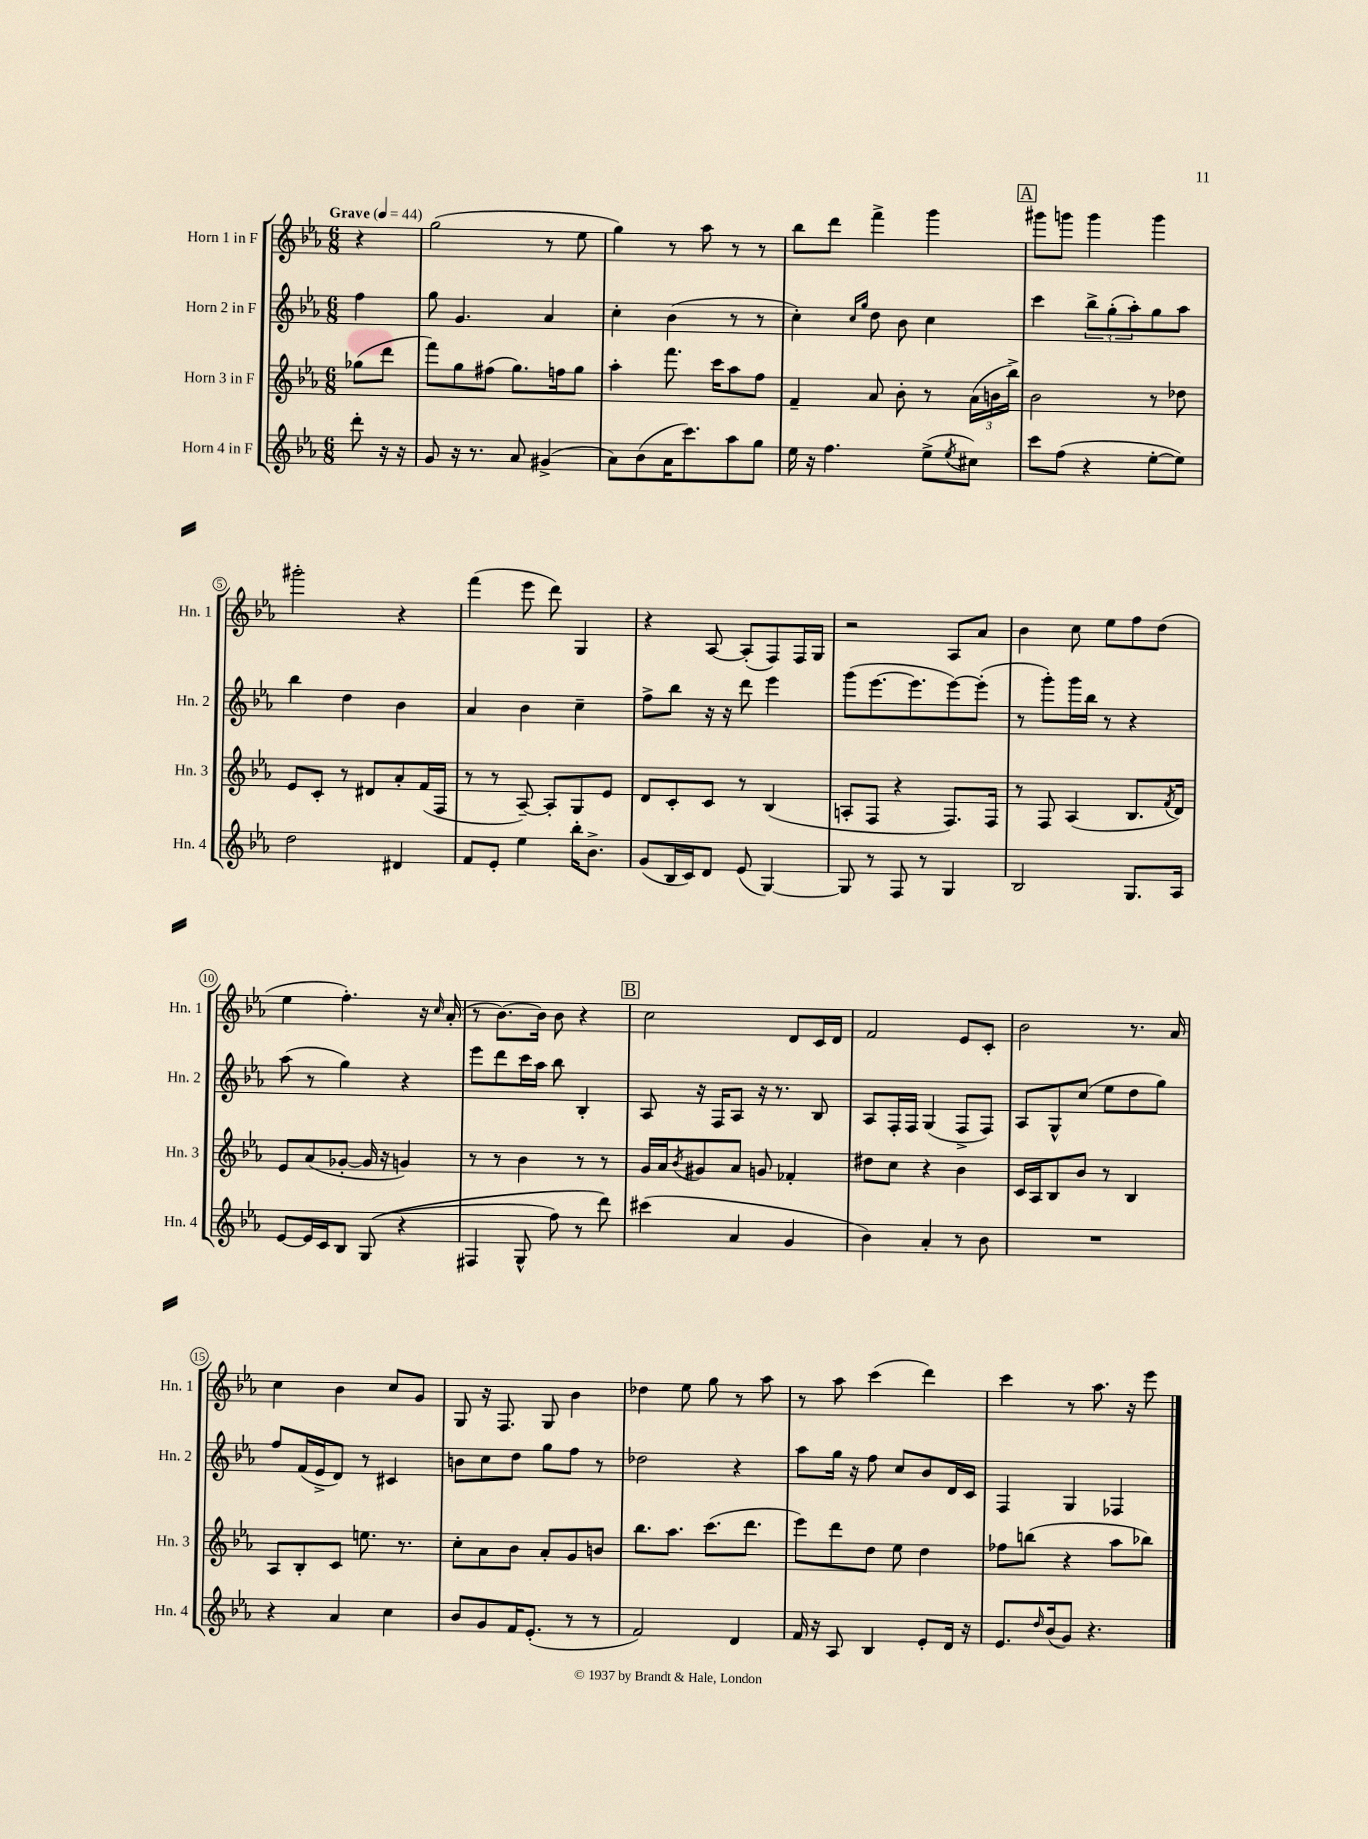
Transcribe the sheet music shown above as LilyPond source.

<<
\new StaffGroup <<
\new Staff = "s0" \with { instrumentName = "Horn 1 in F" shortInstrumentName = "Hn. 1" } {
    \clef treble \key ees \major \numericTimeSignature \time 6/8 \partial 4 \tempo "Grave" 4 = 44
    r4 |
    g''2( r8 ees''8 |
    g''4) r8 aes''8 r8 r8 |
    bes''8 d'''8 f'''4-> g'''4 |
    \mark \markup { \box "A" } gis'''8 g'''8 g'''4 g'''4 |
    gis'''2-. r4 |
    f'''4( ees'''8 d'''8) g4 |
    r4 aes8~ aes8-.( f8) f16 g16 |
    r2 aes8 aes'8 |
    bes'4 c''8 ees''8 f''8 d''8( |
    ees''4 f''4.-.) r16 \grace { c''16 } aes'16-.( |
    r8 bes'8.~) bes'16 bes'8 r4 |
    \mark \markup { \box "B" } c''2 d'8 c'16 d'16 |
    f'2 ees'8 c'8-. |
    bes'2 r8. aes'16 |
    c''4 bes'4 c''8 g'8 |
    g8 r16 f8. g8 bes'4 |
    des''4 ees''8 g''8 r8 aes''8 |
    r8 aes''8 c'''4( d'''4) |
    c'''4 r8 aes''8. r16 ees'''8 \bar "|." |
}
\new Staff = "s1" \with { instrumentName = "Horn 2 in F" shortInstrumentName = "Hn. 2" } {
    \clef treble \key ees \major \numericTimeSignature \time 6/8 \partial 4
    f''4 |
    g''8 g'4. aes'4 |
    c''4-. bes'4( r8 r8 |
    c''4-.) \grace { c''16 g''16 } d''8 bes'8 c''4 |
    \mark \markup { \box "A" } c'''4 \tuplet 3/2 { bes''8-> g''8-.( aes''8-.) } g''8 aes''8 |
    bes''4 d''4 bes'4 |
    aes'4 bes'4 c''4-- |
    f''8-> bes''8 r16 r16 d'''8 ees'''4 |
    g'''8( ees'''8.~ ees'''8. ees'''8~) ees'''8-.( |
    r8 g'''8-.) g'''16 bes''16 r8 r4 |
    aes''8( r8 g''4) r4 |
    ees'''8 d'''8 c'''16 aes''16 bes''8 bes4-. |
    \mark \markup { \box "B" } aes8 r16 f16 aes8 r16 r8. bes8 |
    aes8 f16-. f16 g4( f8-> f8) |
    aes8 g8-^ c''8( ees''8 d''8 g''8) |
    f''8 f'16( ees'16-> d'8) r8 cis'4 |
    b'8 c''8 d''8 g''8 f''8 r8 |
    des''2 r4 |
    aes''8 g''16 r16 f''8 c''8 bes'8 d'16 c'16 |
    f4 g4 fes4 \bar "|." |
}
\new Staff = "s2" \with { instrumentName = "Horn 3 in F" shortInstrumentName = "Hn. 3" } {
    \clef treble \key ees \major \numericTimeSignature \time 6/8 \partial 4
    ges''8( d'''8 |
    f'''8) g''8 fis''8( g''8.) f''16 g''8 |
    aes''4-. f'''8. c'''16 aes''8 f''8 |
    f'4-- aes'8 bes'8-. r8 \tuplet 3/2 { aes'16( b'16 bes''16->) } |
    \mark \markup { \box "A" } bes'2 r8 des''8 |
    ees'8 c'8-. r8 dis'8 aes'8-. f'16( f16 |
    r8 r8 aes8~--) aes8-. g8 ees'8 |
    d'8 c'8-. c'8 r8 bes4( |
    a8-. f8 r4 f8.) f16 |
    r8 f8 aes4( bes8. \acciaccatura { f'8 } d'16) |
    ees'8 aes'8( ges'8~-. ges'16 r16 g'4) |
    r8 r8 bes'4 r8 r8 |
    \mark \markup { \box "B" } g'16 aes'16 \acciaccatura { bes'8 } gis'8 aes'8 g'8 fes'4-. |
    dis''8 c''8 r4 bes'4 |
    c'16 aes16 bes8 bes'8 r8 bes4 |
    aes8 bes8-. c'8 e''8. r8. |
    c''8-. aes'8 bes'8 aes'8-. g'8 b'8 |
    bes''8. aes''8. c'''8.( d'''8. |
    ees'''8) d'''8 d''8 ees''8 d''4 |
    fes''8 b''8( r4 aes''8 bes''8) \bar "|." |
}
\new Staff = "s3" \with { instrumentName = "Horn 4 in F" shortInstrumentName = "Hn. 4" } {
    \clef treble \key ees \major \numericTimeSignature \time 6/8 \partial 4
    d'''8-. r16 r16 |
    g'8 r16 r8. aes'8 gis'4->( |
    aes'8) bes'8( aes'16 c'''8.) aes''8 g''8 |
    ees''16 r16 f''4. ees''8->( \acciaccatura { ees''8 } cis''8) |
    \mark \markup { \box "A" } c'''8 f''8( r4 ees''8~-. ees''8) |
    d''2 dis'4 |
    f'8 ees'8-. ees''4 bes''16-. bes'8.-> |
    g'8( bes16 c'16) d'8 ees'8( g4~) |
    g8 r8 f8 r8 g4 |
    bes2 g8. aes16 |
    ees'8~ ees'16 c'16 bes8 g8(\( r4 |
    fis4 g8-^ f''8) r8 d'''8\) |
    \mark \markup { \box "B" } cis'''4( aes'4 g'4 |
    bes'4) aes'4-. r8 bes'8 |
    R2. |
    r4 aes'4 c''4 |
    bes'8 g'8 f'16 ees'8.-.( r8 r8 |
    f'2) d'4 |
    f'16 r16 aes8 bes4 ees'8-. d'16 r16 |
    ees'8. \grace { d''16 } bes'16( g'8) r4. \bar "|." |
}
>>
>>
\layout { \context { \Score \override BarNumber.stencil = #(make-stencil-circler 0.1 0.3 ly:text-interface::print) } }
